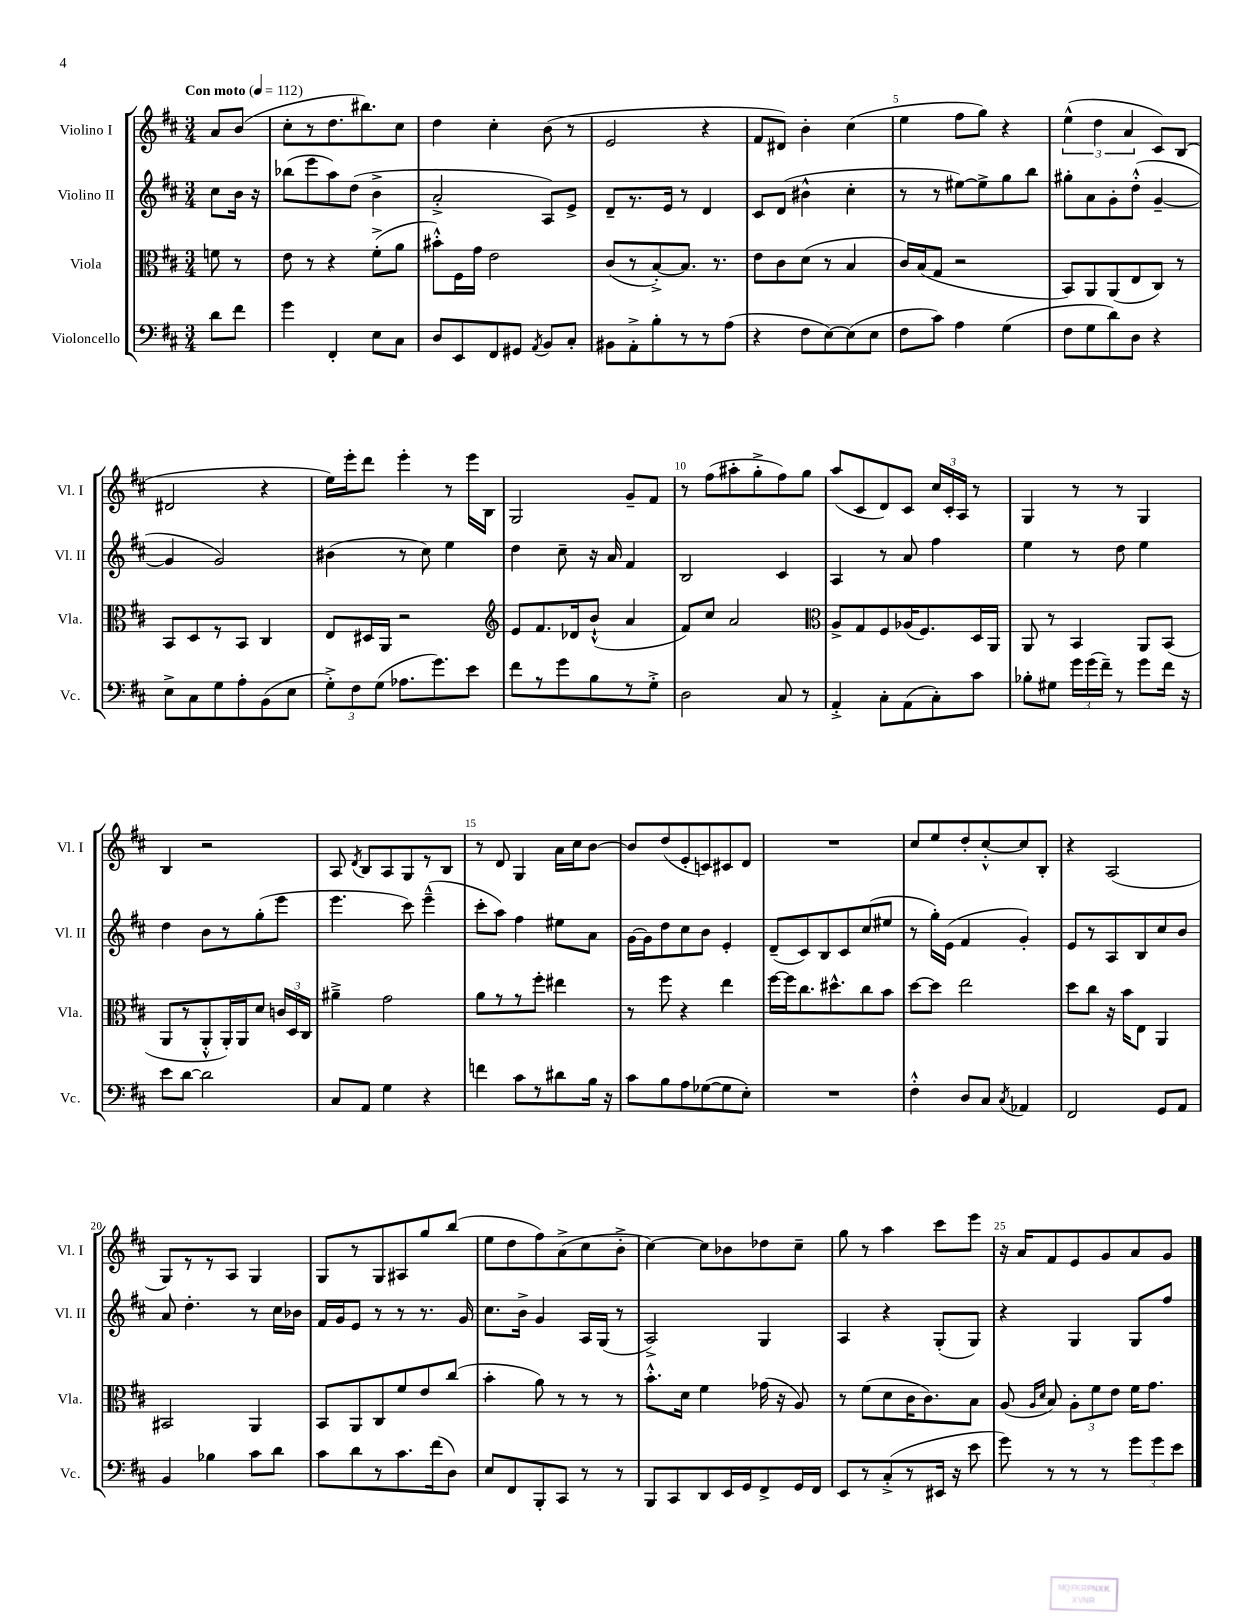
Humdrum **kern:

**kern	**kern	**kern	**kern
*staff4	*staff3	*staff2	*staff1
*clefF4	*clefC3	*clefG2	*clefG2
*k[f#c#]	*k[f#c#]	*k[f#c#]	*k[f#c#]
*M3/4	*M3/4	*M3/4	*M3/4
*MM112	*MM112	*MM112	*MM112
8d	8f	8cc#	8a
8f#	8r	16b	(8b
.	.	16r	.
=	=	=	=
4g	8e	(8bb-	8cc#'
.	8r	8eee	8r
4FF#'	4r	8aa)	8.dd
.	.	(8dd	.
.	.	.	8.bb#)
8E	(8f#'^	4b^	.
8C#	8a	.	8cc#
=	=	=	=
8D	8b#'^^)	2a'^	4dd
8EE	16F#	.	.
.	16g	.	.
8FF#	2e	.	4cc#'
8GG#	.	.	.
8qAA	.	.	.
8BB	.	8A)	(8b
8C#'	.	8e^	8r
=	=	=	=
8BB#	(8c#	8d~	2e
8AA'^	8r	8.r	.
8B'	[8B'^)	.	.
.	.	16e	.
8r	8.B]	8r	.
8r	.	4d	4r
.	8.r	.	.
(8A	.	.	.
=	=	=	=
4r	8e	8c#	8f#
.	8c#	(8d	8d#)
8F#	(8d	4b#^^	4b'
[8E)	8r	.	.
(8E]	4B	4cc#'	(4cc#
8E	.	.	.
=	=	=	=
8F#	16c#)	8r	4ee
.	(16B	.	.
8c#)	8G	8r	.
4A	2r	[8ee#)	8ff#
.	.	8ee#^]	8gg)
(4G	.	8gg	4r
.	.	8bb	.
=	=	=	=
8F#	8BB)	8gg#'	(6ee^^
8G	8AA	8a	.
.	.	.	6dd
8d)	(8AA	8g'	.
.	.	.	6a
8D	8E	(8dd'^^	.
4r	8C#)	[4g~	8c#)
.	8r	.	(8B
=	=	=	=
8E^	8BB	4g]	2d#
8C#	8D	.	.
8G	8r	2g)	.
8A'	8BB	.	.
(8BB	4C#	.	4r
8E	.	.	.
=	=	=	=
12G'^)	8E	(4b#	16ee)
.	.	.	16eee'
12F#	.	.	.
.	16D#	.	8ddd
(12G	.	.	.
.	16AA	.	.
8.A-	2r	8r	4eee'
.	.	8cc#)	.
8.g)	.	.	.
.	.	4ee	8r
8e	.	.	16eee
.	.	.	16B
=	=	=	=
*	*clefG2	*	*
8f#	8e	4dd	2G
8r	8.f#	.	.
8g	.	8cc#~	.
.	16d-	.	.
8B	(8b`^^	16r	.
.	.	16a	.
8r	4a	4f#	8g~
8G'^	.	.	8f#
=	=	=	=
2D	8f#)	2B	8r
.	8cc#	.	(8ff#
.	2a	.	8aa#'
.	.	.	8gg'^
8C#	.	4c#	8ff#)
8r	.	.	8gg
=	=	=	=
*	*clefC3	*	*
4AA'^	8A^	4A	(8aa
.	8G	.	8c#
8C#'	8F#	8r	8d)
(8AA	(16A-	8a	8c#
.	8.F#)	.	.
8C#')	.	4ff#	24cc#
.	.	.	24c#'
.	.	.	24A
8c#	16D	.	8r
.	16AA	.	.
=	=	=	=
8B-'	8AA	4ee	4G
8G#	8r	.	.
24g	4BB	8r	8r
(24g	.	.	.
24f#~)	.	.	.
8r	.	8dd	8r
8g	8AA	4ee	4G
16f#	(8BB	.	.
16r	.	.	.
=	=	=	=
8e	8AA	4dd	4B
[8d	8r	.	.
2d]	8AA'^^	8b	2r
.	16AA')	8r	.
.	16AA	.	.
.	8d	(8gg'	.
.	24c	8eee	.
.	24D	.	.
.	24C#	.	.
=	=	=	=
8C#	4a#~^	4.eee	8A
.	.	.	8qd
8AA	.	.	8B
4G	2g	.	8A
.	.	8ccc#)	8G
4r	.	(4eee~^^	8r
.	.	.	8B
=	=	=	=
4f	8a	8ccc#'	8r
.	8r	8aa)	8d
8c#	8r	4ff#	4G
8r	8ff#'	.	.
8d#	4ee#	8ee#	16a
.	.	.	16cc#
16B	.	8a	[8b
16r	.	.	.
=	=	=	=
8c#	8r	[16g	8b]
.	.	16g]	.
8B	8ff#	8dd	(8dd
8A	4r	8cc#	8e'
([8G-	.	8b	8c)
8G-]	4ee	4e'	8c#
8E')	.	.	8d
=	=	=	=
2.r	[16ff#	(8d~	2.r
.	16ff#]	.	.
.	8.cc#	8c#)	.
.	.	8B	.
.	8.dd#^^	.	.
.	.	8c#	.
.	8cc#	(8cc#	.
.	8b	8ee#	.
=	=	=	=
4F#'^^	[8dd	8r	8cc#
.	8dd]	16gg')	8ee
.	.	(16e	.
8D	2ee	4f#	8dd'
8C#	.	.	[8cc#'^^
8qC#	.	.	.
4AA-	.	4g')	8cc#]
.	.	.	8B'
=	=	=	=
2FF#	8dd	8e	4r
.	8cc#	8r	.
.	16r	8A	(2A
.	16b	.	.
.	8E	8B	.
8GG	4AA	8cc#	.
8AA	.	8b	.
=	=	=	=
4BB	2BB#	8a	8G)
.	.	4.dd'	8r
4B-	.	.	8r
.	.	.	8A
8c#	4AA	8r	4G
8d	.	16cc#	.
.	.	16b-	.
=	=	=	=
8c#	8BB	16f#	8G
.	.	16g	.
8d	8AA	8e	8r
8r	8C#	8r	8G
8.c#	8f#	8r	8A#
.	8e	8.r	8gg
(16f#	.	.	.
8D)	(8cc#	.	(8bb
.	.	16g	.
=	=	=	=
8E	4b'	8.cc#	8ee
8FF#	.	.	8dd
.	.	16b^	.
8BBB'	8a)	4g	8ff#)
8CC#	8r	.	(8a^
8r	8r	16A	8cc#
.	.	(16G	.
8r	8r	8r	8b'^
=	=	=	=
8BBB	8.b'^^	2A^)	[4cc#)
8CC#	.	.	.
.	16d	.	.
8DD	4f#	.	8cc#]
16EE	.	.	8b-
16GG	.	.	.
8FF#^	(16g-	4G	8dd-
.	16r	.	.
16GG	8A)	.	8cc#~
16FF#	.	.	.
=	=	=	=
8EE	8r	4A	8gg
8r	(8f#	.	8r
(8C#'^	8d	4r	4aa
8r	16c#	.	.
.	8.c#)	.	.
16EE#	.	(8G'	8ccc#
16r	.	.	.
8e	8B	8G)	8eee
=	=	=	=
8g)	(8A	4r	16r
.	.	.	16a
.	16qqA	.	.
.	16qqd	.	.
8r	8B)	.	8f#
8r	12A'	4G	8e
.	12f#	.	.
8r	.	.	8g
.	12e	.	.
12g	16f#	8G	8a
.	8.g	.	.
12g	.	.	.
.	.	8ff#	8g
12e	.	.	.
==	==	==	==
*-	*-	*-	*-
